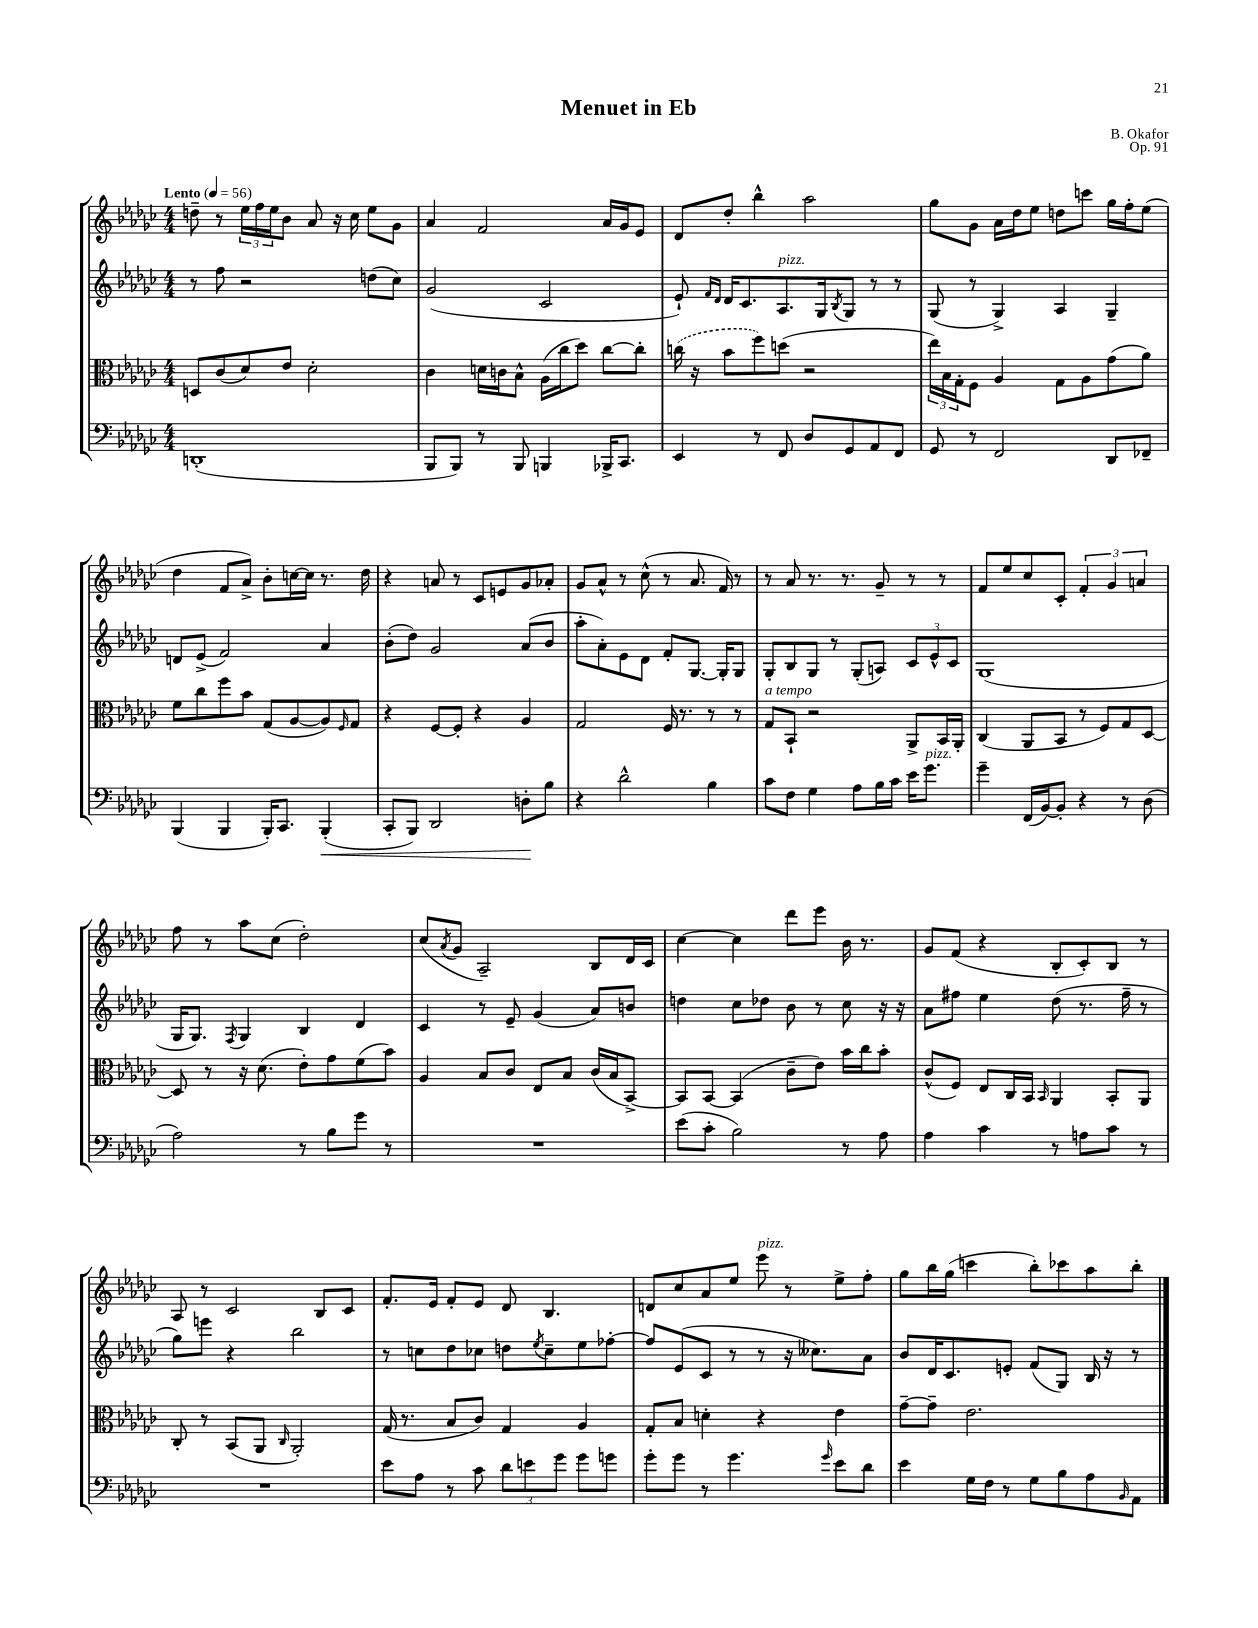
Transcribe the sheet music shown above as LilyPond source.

\header { title = "Menuet in Eb" composer = "B. Okafor" opus = "Op. 91" }
<<
\new StaffGroup <<
\new Staff = "s0" {
    \clef treble \key ges \major \numericTimeSignature \time 4/4 \tempo "Lento" 4 = 56
    d''8-- r8 \tuplet 3/2 { ees''16 f''16 ees''16 } bes'8 aes'8 r16 ces''16 ees''8 ges'8 |
    aes'4 f'2 aes'16 ges'16 ees'8 |
    des'8 des''8-. bes''4-^ aes''2 |
    ges''8 ges'8 aes'16 des''16 ees''8 d''8 c'''8 ges''16 f''16-. ees''8( |
    des''4 f'8 aes'8->) bes'8-. c''16~ c''16 r8. des''16 |
    r4 a'8 r8 ces'8 e'8 ges'8 aes'8-. |
    ges'8 aes'8-^ r8 ces''8-^( r8 aes'8. f'16) r8 |
    r8 aes'8 r8. r8. ges'8-- r8 r8 |
    f'8 ees''8 ces''8 ces'8-. \tuplet 3/2 { f'4-. ges'4 a'4 } |
    f''8 r8 aes''8 ces''8( des''2-.) |
    ces''8( \acciaccatura { aes'8 } ges'8 aes2--) bes8 des'16 ces'16 |
    ces''4~ ces''4 des'''8 ees'''8 bes'16 r8. |
    ges'8 f'8( r4 bes8-. ces'8-.) bes8 r8 |
    aes8 r8 ces'2 bes8 ces'8 |
    f'8.-. ees'16 f'8-. ees'8 des'8 bes4. |
    d'8 ces''8 aes'8 ees''8 ees'''8^\markup { \italic "pizz." } r8 ees''8-> f''8-. |
    ges''8 bes''16 ges''16( c'''4 bes''8-.) ces'''8 aes''8 bes''8-. \bar "|." |
}
\new Staff = "s1" {
    \clef treble \key ges \major \numericTimeSignature \time 4/4
    r8 f''8 r2 d''8( ces''8) |
    ges'2( ces'2 |
    ees'8-!) \grace { f'16 des'16 } des'16 ces'8. aes8.^\markup { \italic "pizz." } ges16 \acciaccatura { bes8 } ges8 r8 r8 |
    ges8( r8 ges4->) aes4 ges4-- |
    d'8 ees'8->( f'2) aes'4 |
    bes'8-.( des''8) ges'2 aes'8( bes'8 |
    aes''8-. aes'8-.) ees'8 des'8 f'8-. ges8.~ ges16-. ges8 |
    ges8-. bes8 ges8 r8 ges8-.( a8) \tuplet 3/2 { ces'8 ees'8-^ ces'8 } |
    ges1( |
    ges16 ges8.) \acciaccatura { f8 } ges4 bes4 des'4 |
    ces'4 r8 ees'8-- ges'4( aes'8) b'8 |
    d''4 ces''8 des''8 bes'8 r8 ces''8 r16 r16 |
    aes'8 fis''8 ees''4 des''8( r8. fis''16-- r8 |
    ges''8) e'''8 r4 bes''2 |
    r8 c''8 des''8 ces''8 d''8 \acciaccatura { ees''8 } ces''8-- ees''8 fes''8~-. |
    fes''8 ees'8( ces'8 r8 r8 r16 ceses''8.) aes'8 |
    bes'8 des'16 ces'8. e'8-. f'8( ges8) bes16 r16 r8 \bar "|." |
}
\new Staff = "s2" {
    \clef alto \key ges \major \numericTimeSignature \time 4/4
    d8 ces'8( des'8) ees'8 des'2-. |
    ces'4 d'16 c'16 bes8-^ aes16( ces''16 des''8) ces''8~ ces''8-. |
    \once \slurDashed c''16( r16 bes'8 f''8) d''8( r2 |
    \tuplet 3/2 { ees''16) bes16 ges16-. } f8 aes4 ges8 aes8 ges'8( aes'8) |
    f'8 ces''8 f''8 bes'8 ges8( aes8~ aes8) \grace { f16 } ges8 |
    r4 f8~ f8-. r4 aes4 |
    ges2 f16 r8. r8 r8 |
    ges8^\markup { \italic "a tempo" } bes,8-! r2 aes,8-> bes,16 aes,16-. |
    ces4( aes,8 bes,8 r8 f8) ges8 des8~ |
    des8 r8 r16 des'8.( ees'8-.) ges'8 f'8( bes'8) |
    aes4 bes8 ces'8 ees8 bes8 ces'16( bes16 bes,8~->) |
    bes,8 bes,8~ bes,4( ces'8-- ees'8) bes'16 ces''16 bes'8-. |
    ces'8-^( f8) ees8 ces16 bes,16 \grace { bes,16 } aes,4 bes,8-. aes,8 |
    ces8-. r8 bes,8( aes,8 \grace { ces16 } aes,2-.) |
    ges16( r8. bes8 ces'8) ges4 aes4 |
    ges8-. bes8 d'4-. r4 ees'4 |
    ges'8~-- ges'8-- ees'2. \bar "|." |
}
\new Staff = "s3" {
    \clef bass \key ges \major \numericTimeSignature \time 4/4
    d,1-.( |
    bes,,8 bes,,8) r8 bes,,8 b,,4 bes,,16-> ces,8. |
    ees,4 r8 f,8 des8 ges,8 aes,8 f,8 |
    ges,8 r8 f,2 des,8 fes,8-- |
    bes,,4( bes,,4 bes,,16-.) ces,8. bes,,4-.\<( |
    ces,8-. bes,,8) des,2 d8-.\! bes8 |
    r4 des'2-^ bes4 |
    ces'8 f8 ges4 aes8 bes16 ces'16 ees'16 ges'8.^\markup { \italic "pizz." } |
    ges'4-- f,16( bes,16~) bes,8-. r4 r8 des8( |
    aes2) r8 bes8 ges'8 r8 |
    R1 |
    ees'8( ces'8-. bes2) r8 aes8 |
    aes4 ces'4 r8 a8 ces'8 r8 |
    R1 |
    ees'8 aes8 r8 ces'8 \tuplet 3/2 { des'8 e'8 ges'8 } ges'8 g'8 |
    ges'8-. ges'8 r8 ges'4. \grace { ges'16 } ees'8 des'8 |
    ees'4 ges16 f16 r8 ges8 bes8 aes8 \grace { bes,16 } aes,8 \bar "|." |
}
>>
>>
\layout { \context { \Score \remove "Bar_number_engraver" } }
